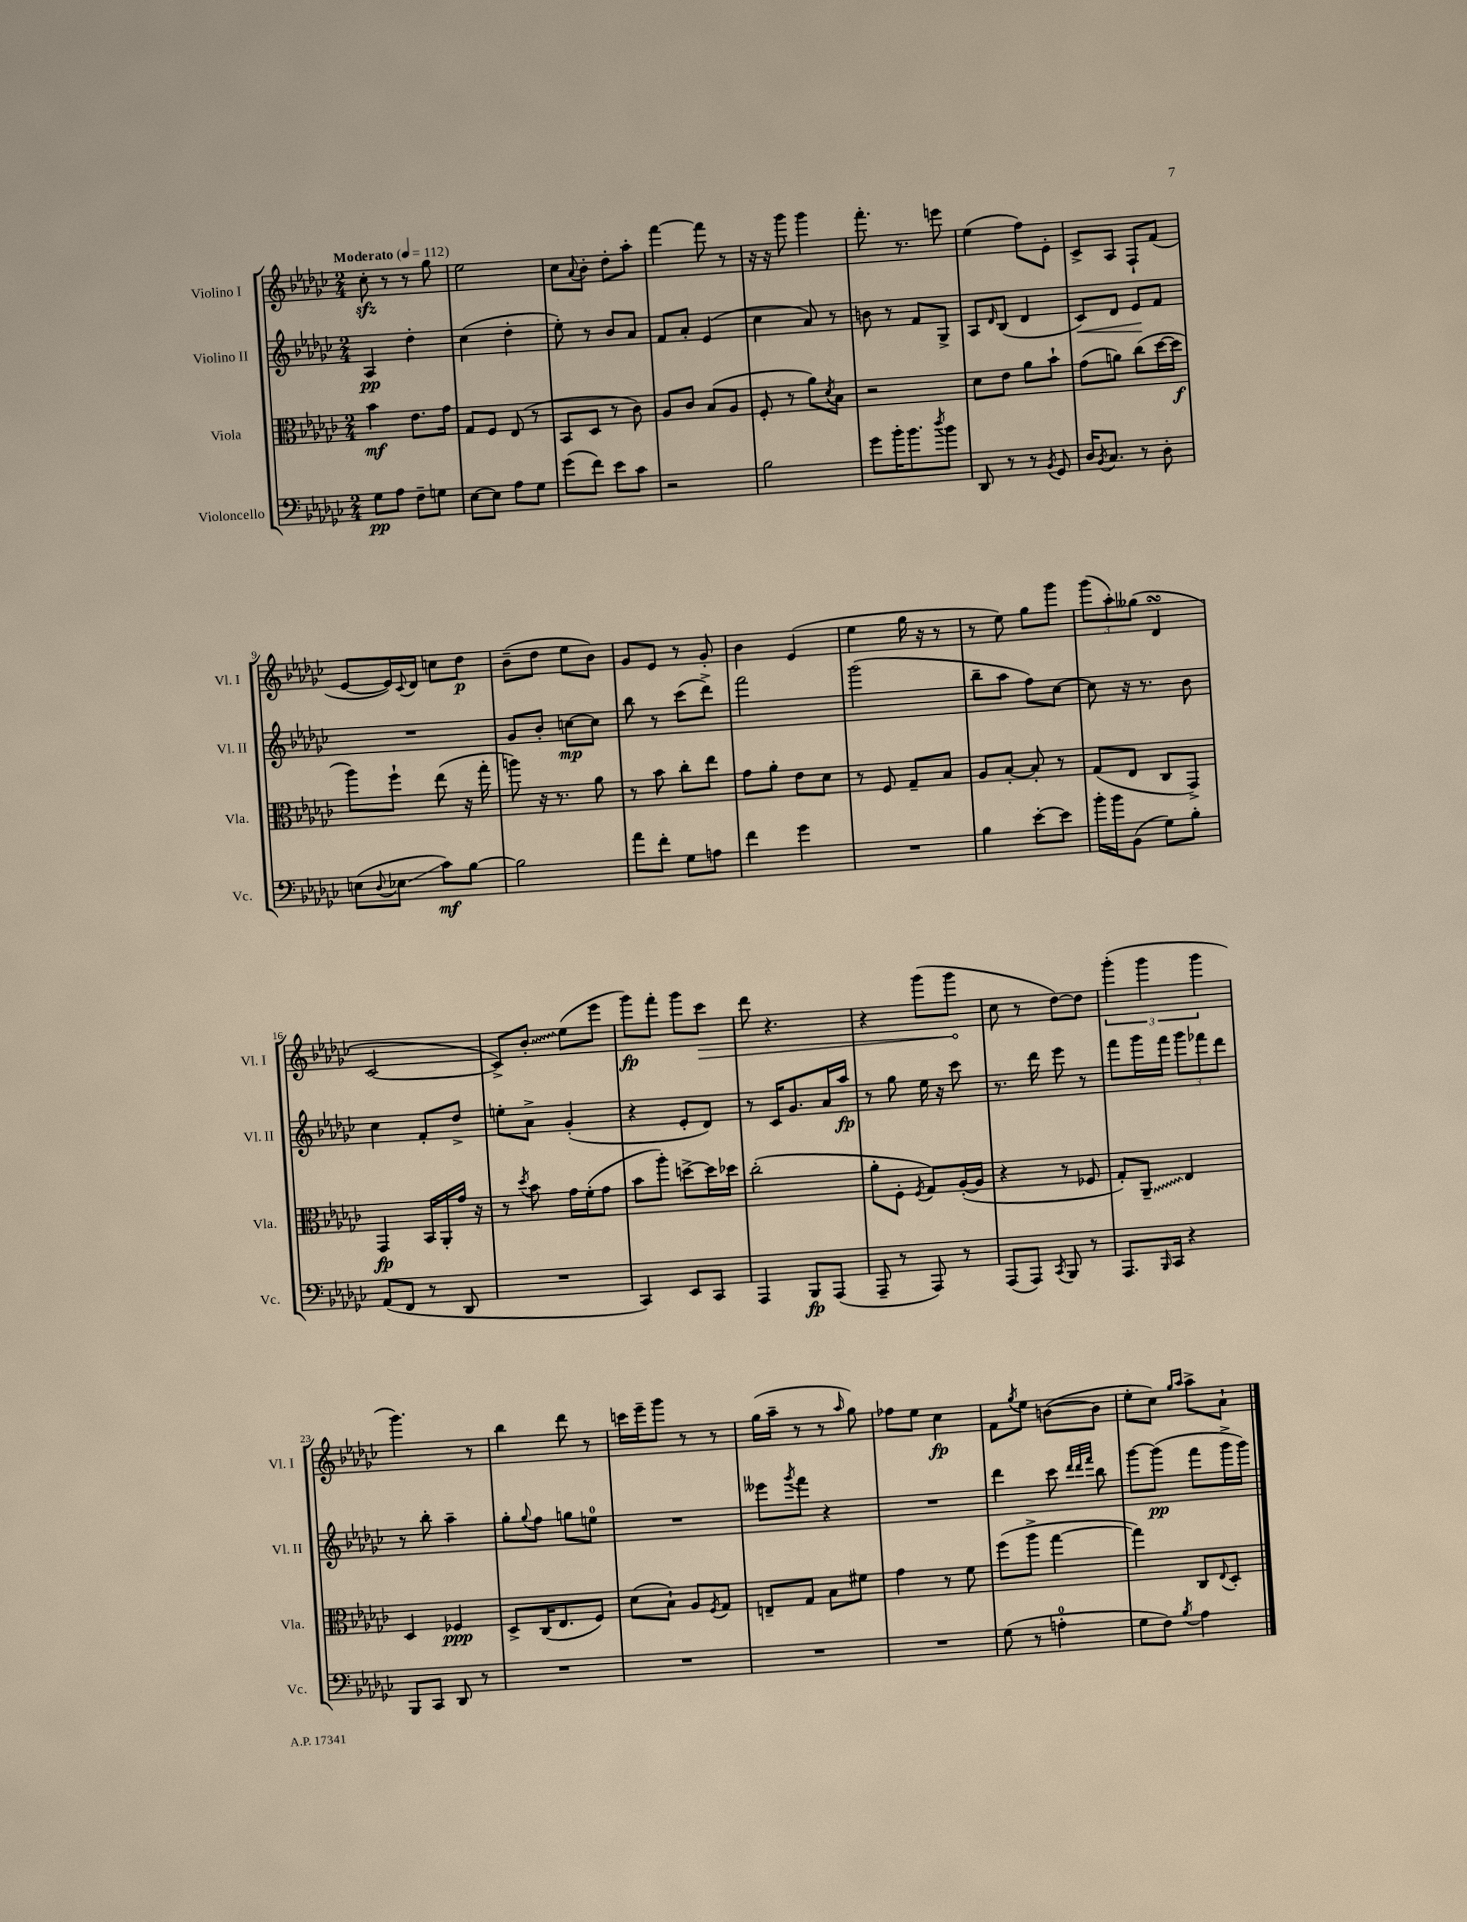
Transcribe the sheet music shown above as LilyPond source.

<<
\new StaffGroup <<
\new Staff = "s0" \with { instrumentName = "Violino I" shortInstrumentName = "Vl. I" } {
    \clef treble \key ges \major \numericTimeSignature \time 2/4 \tempo "Moderato" 4 = 112
    ces''8-.\sfz r8 r8 ges''8 |
    ees''2 |
    ces''8 \appoggiatura { aes'8 } bes'8-. des''8-. aes''8-. |
    f'''4~ f'''8 r8 |
    r16 r16 ges'''8 ges'''4 |
    f'''8.-. r8. e'''8 |
    ees''4( f''8) ees'8-. |
    ces'8-> aes8 f8-! f'8( |
    ees'8~ ees'16) \appoggiatura { ces'8 } des'16 c''8 des''8\p |
    bes'8--( des''8 ees''8 bes'8) |
    ges'8 ees'8 r8 ges'8-. |
    bes'4 ees'4( |
    ees''4 ges''16 r16 r8 |
    r8 ees''8) ges''8 ges'''8 |
    \tuplet 3/2 { ges'''8( aes''8-.) geses''8( } des'4\turn |
    ces'2~ |
    ces'8->) \once \override Glissando.style = #'zigzag bes'8-.\glissando ees''8( ees'''8 |
    ges'''8\fp) f'''8-. ges'''8 \once \override Hairpin.circled-tip = ##t ces'''8\> |
    des'''8 r4. |
    r4 ges'''8( ges'''8\! |
    ces''8 r8 des''8~) des''8 |
    \tuplet 3/2 { ges'''4-.( ges'''4 ges'''4 } |
    ges'''4.) r8 |
    bes''4 des'''8 r8 |
    c'''16 ees'''16-- ges'''8 r8 r8 |
    ges''16( aes''16-- r8 r8 \grace { aes''16 } ges''8) |
    fes''8 ees''8 ces''4\fp |
    f'8 \acciaccatura { ges''8 } ees''8 b'8~( b'8 |
    ees''8-. ces''8) \grace { ges''16 aes''16 } aes''8-> aes'8-! \bar "|." |
}
\new Staff = "s1" \with { instrumentName = "Violino II" shortInstrumentName = "Vl. II" } {
    \clef treble \key ges \major \numericTimeSignature \time 2/4
    aes4\pp des''4-. |
    ces''4( des''4-. |
    ees''8-.) r8 bes'8 aes'8 |
    f'8 aes'8-. ees'4( |
    ces''4 aes'8) r8 |
    b'8 r8 f'8 ges8-> |
    aes8 \grace { des'16 } bes8( des'4 |
    ces'8\<) des'8 ees'8\! f'8 |
    R2 |
    ges'8 bes'8-. c''8~\mp c''8 |
    bes''8 r8 ces'''8( des'''8->) |
    f'''2 |
    ges'''2( |
    bes''8-- aes''8 f''8) ces''8~ |
    ces''8 r16 r8. bes'8 |
    ces''4 f'8-. des''8-> |
    e''8-. aes'8-> ges'4-.( |
    r4 ees'8-. des'8) |
    r8 ces'16 ges'8. aes'16 aes''16\fp |
    r8 ges''8 ees''16 r16 ces'''8 |
    r8. des'''16 ees'''8 r8 |
    f'''8 ges'''16 f'''16 \tuplet 3/2 { ges'''8 fes'''8 des'''8 } |
    r8 bes''8-. aes''4-- |
    ges''8-. \appoggiatura { ges''8 } f''8 g''8 e''8-0 |
    R2 |
    eeses'''8 \acciaccatura { ges'''8 } f'''8 r4 |
    R2 |
    des'''4 ces'''8 \grace { des'''32 des'''32 f'''32 } bes''8 |
    ges'''8~ ges'''8\pp( f'''8 ges'''16-> ges'''16) \bar "|." |
}
\new Staff = "s2" \with { instrumentName = "Viola" shortInstrumentName = "Vla." } {
    \clef alto \key ges \major \numericTimeSignature \time 2/4
    bes'4\mf ees'8. ges'16 |
    ges8 f8 ees8( r8 |
    bes,8 des8 r8 ces'8) |
    aes8 ces'8 bes8( aes8 |
    f8-. r8 aes'8) \acciaccatura { des'8 } bes8 |
    r2 |
    des'8 ees'8 aes'8 bes'8-! |
    ges'8( a'8) ces''8( des''16~ des''16\f |
    aes''8) f''8-! ees''8( r16 ges''16-. |
    a''8) r16 r8. aes'8 |
    r8 bes'8 ces''8-. ees''8 |
    ges'8 aes'8-. ees'8 des'8 |
    r8 f8 ges8-- bes8 |
    aes8 bes8~-. bes8-. r8 |
    ges8( ees8 ces8 ges,8->) |
    ges,4\fp bes,16 aes,16-. ges'16 r16 |
    r8 \acciaccatura { des''8 } bes'8 ges'16 f'16-.( ges'8 |
    bes'8 aes''8-.) d''8~-> d''16 des''16 |
    ces''2-.( |
    aes'8-. f8-. \acciaccatura { f8 } ges8) aes16~-.( aes16 |
    r4 r8 fes8 |
    ges8-.) \once \override Glissando.style = #'zigzag aes,8--\glissando ees4 |
    des4 fes4\ppp |
    des8-> ces16( ees8. f8) |
    des'8( bes8-!) aes8 \acciaccatura { f8 } ges8 |
    e8-- ges8 bes8 fis'8 |
    ges'4 r8 f'8 |
    f''8( aes''8-> ges''4~ |
    ges''4) ces8 \appoggiatura { ees8 } des8-. \bar "|." |
}
\new Staff = "s3" \with { instrumentName = "Violoncello" shortInstrumentName = "Vc." } {
    \clef bass \key ges \major \numericTimeSignature \time 2/4
    ges8\pp aes8 f8-- g8 |
    ees8~ ees8 aes8 ges8 |
    ges'8( f'8) ees'8 ces'8 |
    r2 |
    bes2 |
    ges'8 bes'16-. bes'8. \acciaccatura { des''8 } bes'8 |
    des,8 r8 r8 \acciaccatura { bes,8 } ges,8 |
    des16 \acciaccatura { bes,8 } ces8. r8 des8-. |
    e8( \appoggiatura { des8 } ees8\glissando ces'8\mf) bes8~ |
    bes2 |
    aes'8 f'8-. ges8 a8 |
    f'4 ges'4 |
    R2 |
    bes4 ees'8~-. ees'8 |
    bes'16-. bes'16 bes,8( ges8) bes8-. |
    aes,8( f,8 r8 des,8 |
    R2 |
    ces,4) ees,8 ces,8 |
    aes,,4 bes,,8\fp aes,,8( |
    aes,,8-- r8 aes,,8) r8 |
    aes,,8( aes,,8) \acciaccatura { ces,8 } bes,,8 r8 |
    aes,,8. \grace { bes,,16 } ces,16 r4 |
    bes,,8 ces,8 des,8 r8 |
    R2 |
    R2 |
    R2 |
    R2 |
    ges8( r8 a4-0-. |
    ges8 f8) \acciaccatura { bes8 } aes4 \bar "|." |
}
>>
>>
